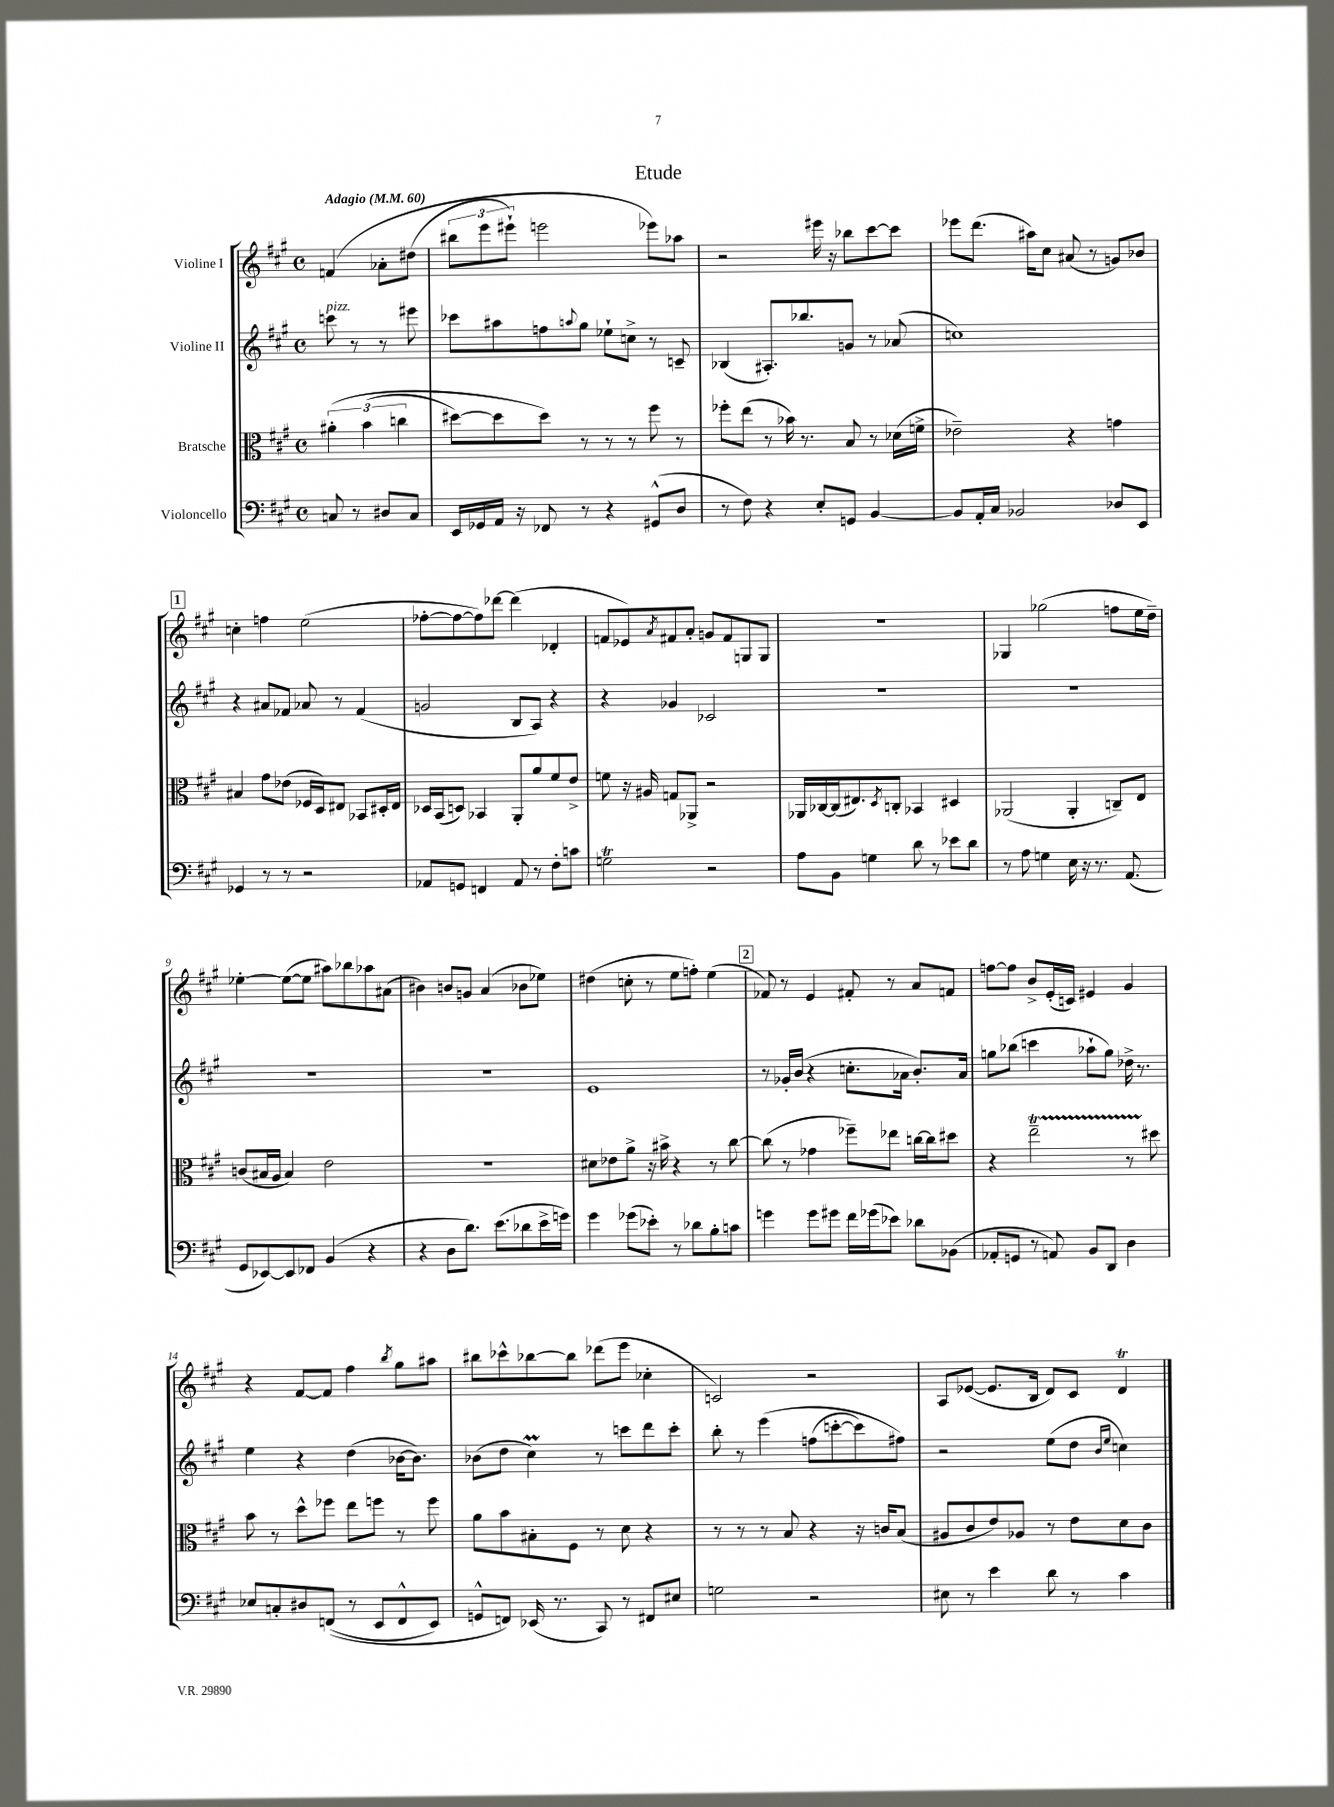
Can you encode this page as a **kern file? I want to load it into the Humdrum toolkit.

**kern	**kern	**kern	**kern
*staff4	*staff3	*staff2	*staff1
*clefF4	*clefC3	*clefG2	*clefG2
*k[f#c#g#]	*k[f#c#g#]	*k[f#c#g#]	*k[f#c#g#]
*M4/4	*M4/4	*M4/4	*M4/4
*met(c)	*met(c)	*met(c)	*met(c)
*MM60	*MM60	*MM60	*MM60
8C/	&(6a#'\	8ccc\	&(4f/
8r	.	8r	.
.	(6b\	.	.
8D#/L	.	8r	8a-'\L
.	6cc\	.	.
8C/J	.	8eee#\	(8dd#\J
=	=	=	=
16EE/LL	[8dd#\L)	8ccc-\L	12bb#\L
16GG-/	.	.	.
.	.	.	12eee\
16AA/JJ	8dd#\]	8aa#\	.
.	.	.	12eee#`\J)
16r	.	.	.
8FF-/	8dd#\J&)	8ff\	2eee\
.	.	8qqaa/	.
8r	8r	8gg#\J	.
4r	8r	8ee-`\L	.
.	8r	8cc^\J	.
(8GG#^^/L	8ff#\	8r	8eee-\L&)
8D/J	8r	8c~/	8aa-\J
=	=	=	=
8r	8ff-'\L	(4B-/	2r
8F#\)	(8ee\J	.	.
4r	8r	8.A#'/L)	.
.	16b-\)	.	.
.	8.r	8.bb-/	.
8E'/L	.	.	16eee#\
.	.	.	16r
8GG/J	8B/	8g/J	8bb-\L
[4BB/	8r	8r	[8ccc#\
.	(16d-\LL	(8a-/	8ccc#\]J
.	16f^\JJ	.	.
=	=	=	=
8BB/]L	2e-~\)	1cc)	8eee-\L
16AA'/L	.	.	(8.ddd\J
16C#/JJ	.	.	.
2BB-/	.	.	.
.	.	.	16aa#\LK)
.	.	.	8cc#\J
.	4r	.	(8a#/
.	.	.	8r
8D-/L	4g\	.	8g/L)
8EE/J	.	.	8b-/J
=	=	=	=
4GG-/	4B#/	4r	4cc'\
8r	8g#\L	8a#/L	4ff\
8r	(8e-\J	8f-/J	.
2r	16F-/LL	8a-/	(2ee\
.	16D/J)	.	.
.	8E#/J	8r	.
.	8BB-/L	(4f-/	.
.	16D#'/L	.	.
.	16E#/JJ	.	.
=	=	=	=
8AA-/L	16D-/LL	2g/	[8ff-'\L
.	(16BB/J	.	.
8GG/J	8D/J)	.	8ff-\_
4FF/	4BB-/	.	8ff-\])
.	.	.	[8ddd-\J
8AA-/	8AA'/L	8B/L	(4ddd-\]
8r	8a/	8A/J)	.
8F#'\L	8f#/	4r	4d-'/
8c\J	8e^/J	.	.
=	=	=	=
2G\	8f\	4r	8f/L
.	16r	.	8e-/)
.	16A#/	.	.
.	.	.	8qa/
.	8G/L	4g-/	8f#/
.	8AA-^/J	.	8a'/J
2r	2r	2c-/	8g/L
.	.	.	8f#/
.	.	.	8G/
.	.	.	8G/J
=	=	=	=
8A\L	16AA-/LL	1r	1r
.	[16C-/	.	.
8BB\J	(16C-/]J	.	.
.	8.E#/)	.	.
4G\	.	.	.
.	8qD/	.	.
.	8C'/J	.	.
8d\	4BB-/	.	.
8r	.	.	.
8e-\L	4D#/	.	.
8d\J	.	.	.
=	=	=	=
8r	(2AA-/	1r	4G-/
8A\	.	.	.
4G\	.	.	(2gg-\
16E\	4AA-'/	.	.
16r	.	.	.
8.r	.	.	.
.	8C~/L)	.	8ff\L
(8.AA/	.	.	.
.	8E/J	.	16ee\L
.	.	.	16dd~\JJ)
=	=	=	=
8GG#/L	(8c/L	1r	[4ee-'\
[8EE-/)	16B#/L	.	.
.	16A/JJ	.	.
8EE-/]	4B#/)	.	(8ee-\_L
8FF-/J	.	.	8ee-\]J
(4BB/	2e\	.	8aa#\L)
.	.	.	8bb-\
4r	.	.	8aa-\
.	.	.	(8a#\J
=	=	=	=
4r	1r	1r	4b#\)
8D\L	.	.	8b/L
8.d\J)	.	.	8g/J
.	.	.	(4a/
(8.e\L	.	.	.
8d-\	.	.	8b-\L
16e^\L	.	.	8ee-\J)
16g\JJ)	.	.	.
=	=	=	=
4g#\	8d#\L	1e	(4dd#\
.	8e-\	.	.
(8g-\L	8a^\J	.	8cc'\
8e-'\J)	16r	.	8r
.	16b#^\	.	.
8r	4r	.	8ee\L
8d-\L	.	.	8ff'\J)
8B'\	8r	.	(4ee\
8c\J	[8cc#\	.	.
=	=	=	=
4g\	(8cc#\]	8r	8f-/)
.	8r	16g-'/LL	8r
.	.	(16b/JJ	.
8g\L	4g-\	4r	4e/
8g#\J	.	.	.
16f#\LL	8ff-~\L)	8.cc'\L	8f#'/
(16g-\J	.	.	.
8e-\J)	8ee-\J	.	8r
.	.	16a-\Jk	.
8d-\L	[16cc\LL	8.b'/L)	8a/L
.	16cc\]J	.	.
(8BB-\J	8dd#\J	.	8f/J
.	.	16a-/Jk	.
=	=	=	=
8AA-'/L	4r	8gg\L	[8ff\L
8GG/J	.	(8bb-\J	8ff\]J
8r	2ee~\	4ccc\	8b^/L
8AA/)	.	.	(16e'/L
.	.	.	16c/JJ)
8BB/L	.	8aa-`\L	4e#/
8DD/J	.	8gg\J)	.
4D\	8r	16dd-^\	4g#/
.	.	8.r	.
.	8dd#\	.	.
=	=	=	=
8E-/L	8b\	4ee\	4r
8C'/	8r	.	.
8D#/	8dd^^\L	4r	[8f#/L
&((8FF/J	8ff-\J	.	8f#/]J
8r	8ee\L	(4dd\	4ff#\
8EE/L	8ff\J	.	.
.	.	.	8qbb/
8FF^^/	8r	[16b-\LK	8gg#\L
.	.	8.b-\]J)	.
8EE/J)	8ff\	.	8aa#\J
=	=	=	=
8GG^^/L	8a\L	(8b-\L	8bb#\L
8FF/J&)	8b\	8dd\J	8ccc-^^\
(16EE-/	8B#'\	4cc#\)	[8bb-\
8.r	.	.	.
.	8F#\J	.	8bb-\]J
8CC#/)	8r	8r	(8ddd-\L
8r	8d\	8ccc\L	8eee\J
8FF#/L	4r	8ddd\	4cc-'\
8E#/J	.	8ccc'\J	.
=	=	=	=
2G\	8r	8bb'\	2c/)
.	8r	8r	.
.	8r	&(4eee\	.
.	8B/	.	.
2r	4r	(8ff\L	2r
.	.	[8ccc'\	.
.	16r	8ccc\])	.
.	16c/LK	.	.
.	(8B/J	8ff#\J&)	.
=	=	=	=
8E#\	8A#/L	2r	8A/L
8r	8c#/	.	([8e-/J
4e\	8e/)	.	8.e-/]L
.	8A-/J	.	.
.	.	.	16B/Jk
8d\	8r	(8ee\L	8d/L)
8r	8e\L	8dd\J	8c#/J
.	.	16qqb/LL	.
.	.	16qqee/JJ	.
4c#\	8d\	4cc\)	4d/
.	8c#\J	.	.
==	==	==	==
*-	*-	*-	*-
